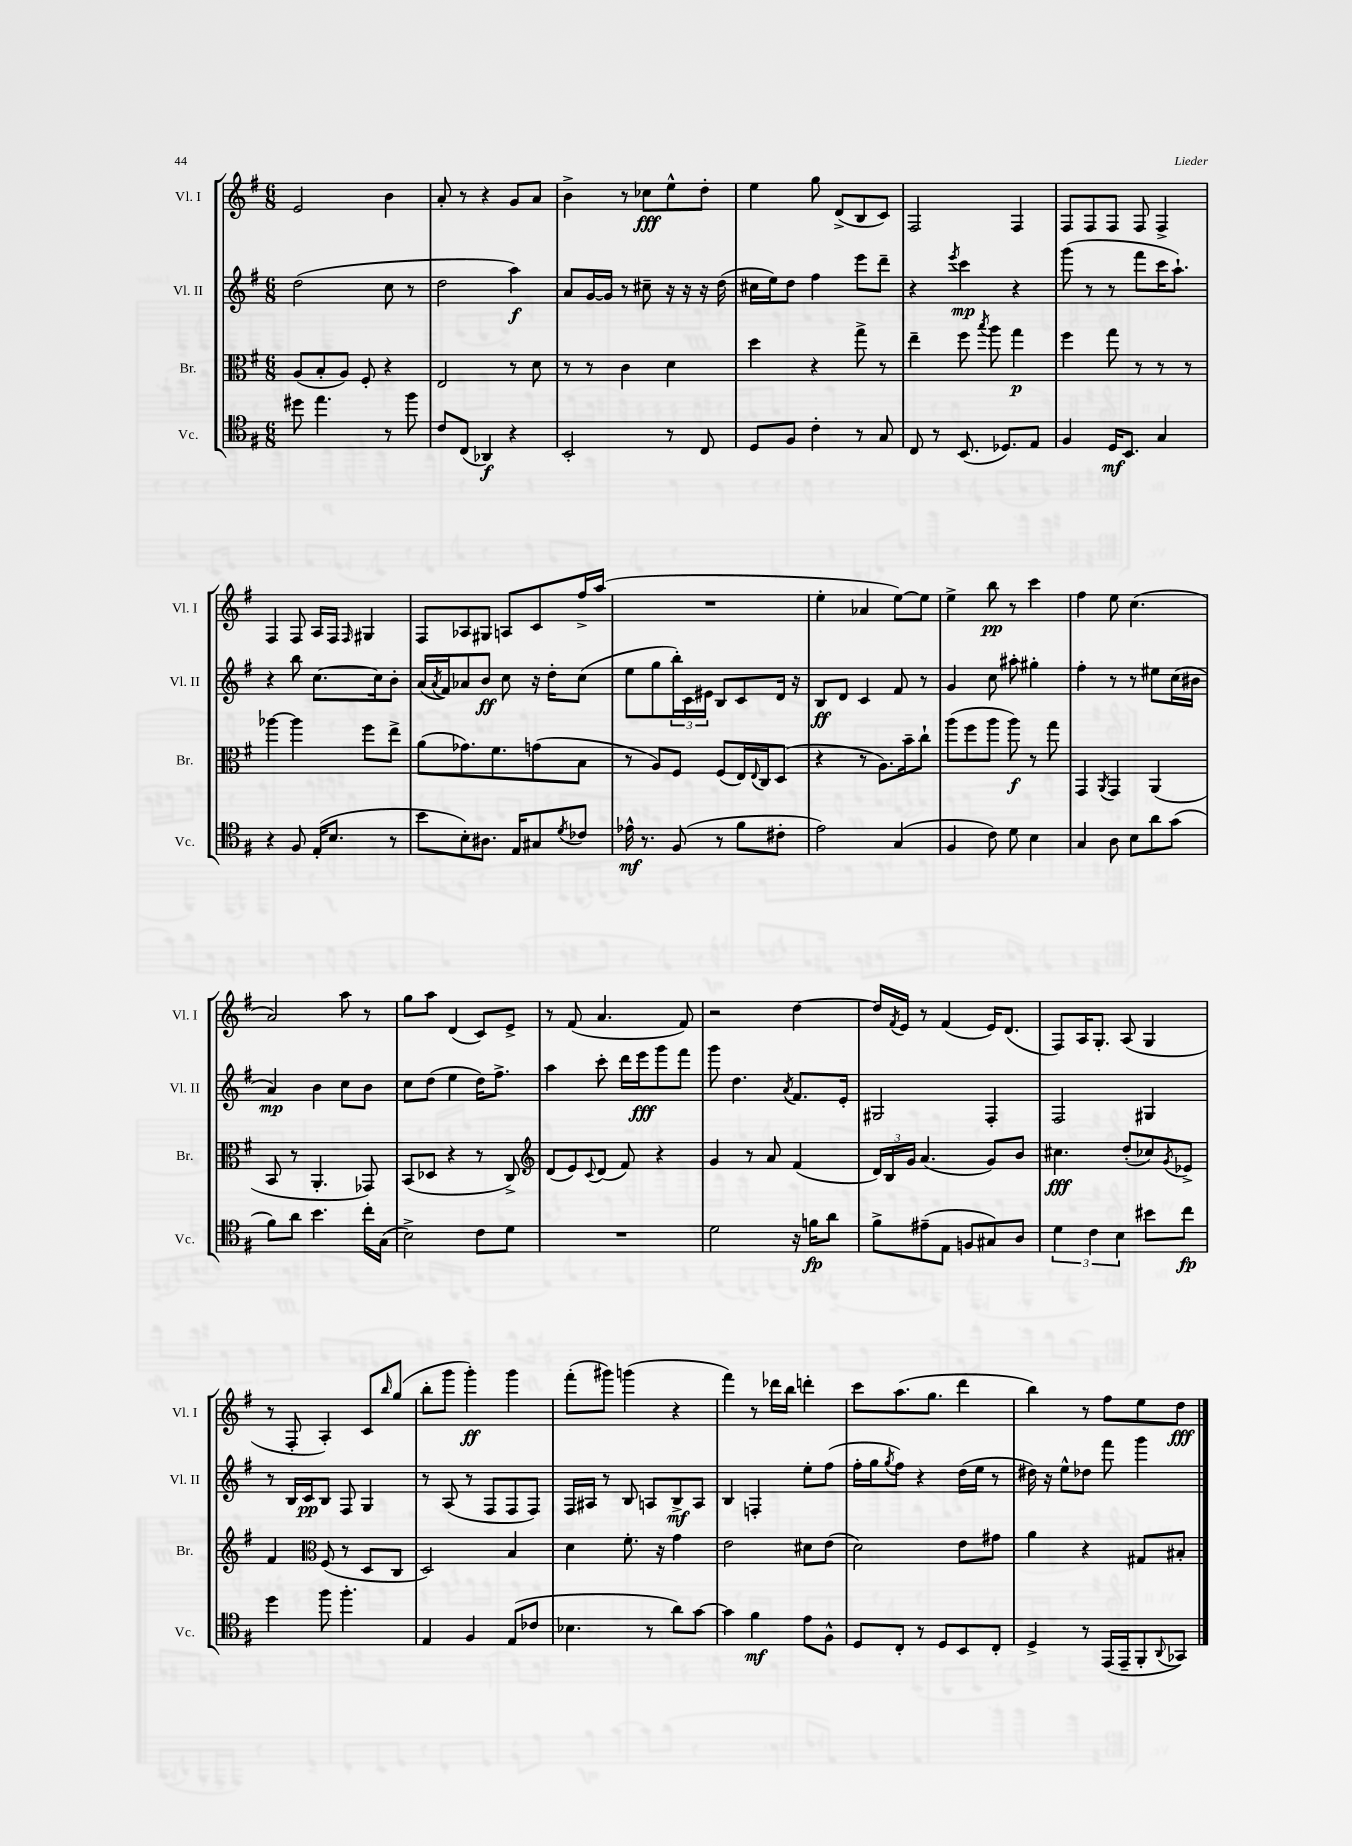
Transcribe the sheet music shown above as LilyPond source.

<<
\new StaffGroup <<
\new Staff = "s0" \with { instrumentName = "Vl. I" shortInstrumentName = "Vl. I" } {
    \clef treble \key g \major \numericTimeSignature \time 6/8
    e'2 b'4 |
    a'8-. r8 r4 g'8 a'8 |
    b'4-> r8 ces''8\fff e''8-^ d''8-. |
    e''4 g''8 d'8->( b8 c'8) |
    fis2 fis4 |
    fis8 fis8 fis8 fis8 fis4-> |
    fis4 fis8 a16 fis16 \grace { fis16 } gis4 |
    fis8 aes8 gis8 a8 c'8 fis''16-> a''16( |
    R2. |
    e''4-. aes'4 e''8~) e''8 |
    e''4-> b''8\pp r8 c'''4 |
    fis''4 e''8 c''4.( |
    a'2) a''8 r8 |
    g''8 a''8 d'4( c'8) e'8-> |
    r8 fis'8( a'4. fis'8) |
    r2 d''4~ |
    d''16 \acciaccatura { fis'8 } e'16 r8 fis'4( e'16) d'8.( |
    fis8) a16 g8.-. a8( g4 |
    r8 fis8-. a4-.) c'8 \grace { b''16 } g''8( |
    b''8-. g'''8 g'''4-.\ff) g'''4 |
    fis'''8-.( gis'''8) g'''4( r4 |
    fis'''4) r8 des'''16 b''16 d'''4-. |
    c'''8 a''8.( g''8. d'''4 |
    b''4) r8 fis''8 e''8 d''8\fff \bar "|." |
}
\new Staff = "s1" \with { instrumentName = "Vl. II" shortInstrumentName = "Vl. II" } {
    \clef treble \key g \major \numericTimeSignature \time 6/8
    d''2( c''8 r8 |
    d''2 a''4\f) |
    a'8 g'16~ g'16 r8 cis''8-- r16 r16 r16 d''16( |
    cis''16 e''16) d''8 fis''4 e'''8 d'''8-- |
    r4 \acciaccatura { e'''8 } c'''4\mp r4 |
    g'''8( r8 r8 fis'''8 c'''16 a''8.-!) |
    r4 b''8 c''8.~ c''16 b'8-. |
    a'16( \acciaccatura { a'8 } fis'16) aes'8 b'8\ff c''8 r16 d''16-. c''8( |
    e''8 g''8 \tuplet 3/2 { b''16-.) c'16 eis'16 } b8 c'8 d'16 r16 |
    b8\ff d'8 c'4 fis'8 r8 |
    g'4 c''8 ais''8-. gis''4-. |
    fis''4-. r8 r8 eis''8 c''16( bis'16 |
    a'4\mp) b'4 c''8 b'8 |
    c''8 d''8( e''4 d''16) fis''8.-> |
    a''4 c'''8-. d'''16 e'''16\fff g'''8 fis'''8 |
    g'''8 d''4. \acciaccatura { a'8 } fis'8. e'16-. |
    gis2 fis4-. |
    fis2 gis4 |
    r8 b16 c'16\pp b8 fis8 g4 |
    r8 a8( r8 fis8 fis8 fis8) |
    fis16 ais16 r8 b8 a8 b8->\mf a8 |
    b4 f4-. e''8-. fis''8( |
    fis''16-. g''16 \acciaccatura { g''8 } fis''8) r4 d''16( e''16 r8 |
    dis''16) r16 e''8-^ des''8 fis'''8 g'''4 \bar "|." |
}
\new Staff = "s2" \with { instrumentName = "Br." shortInstrumentName = "Br." } {
    \clef alto \key g \major \numericTimeSignature \time 6/8
    a8( b8-. a8) fis8-. r4 |
    e2 r8 d'8 |
    r8 r8 c'4 d'4 |
    d''4 r4 g''8-> r8 |
    e''4-- fis''8 \acciaccatura { b''8 } a''8 g''4\p |
    fis''4 g''8 r8 r8 r8 |
    aes''4~ aes''4 fis''8 e''8-> |
    a'8( ges'8.) fis'8. g'8( b8 |
    r8 a8) fis8 fis8( e16) \appoggiatura { e8 } c16 d8( |
    r4 r8 a8.) b'16-- c''8-! |
    a''8( fis''8 a''8 a''8\f) r8 g''8 |
    g,4 \acciaccatura { a,8 } g,4 a,4( |
    b,8 r8 a,4.-. ges,8) |
    b,8( des8 r4 r8 c8->) |
    \clef treble d'8( e'8) \appoggiatura { c'8 } d'8( fis'8) r4 |
    g'4 r8 a'8 fis'4( |
    \tuplet 3/2 { d'16) b16 g'16 } a'4.( g'8) b'8 |
    cis''4.\fff d''8-.( ces''8) \acciaccatura { g'8 } ees'8-> |
    fis'4 \clef alto fis8( r8 d8 c8 |
    d2) b4 |
    d'4 fis'8.-. r16 g'4 |
    e'2 dis'8 e'8( |
    d'2) e'8 gis'8 |
    a'4 r4 gis8 bis8-. \bar "|." |
}
\new Staff = "s3" \with { instrumentName = "Vc." shortInstrumentName = "Vc." } {
    \clef tenor \key g \major \numericTimeSignature \time 6/8
    dis''8 e''4. r8 fis''8 |
    c'8 c8( aes,4\f) r4 |
    b,2-. r8 c8 |
    d8 fis8 c'4-. r8 g8 |
    c8 r8 b,8.( des8.) e8 |
    fis4 d16\mf b,8. g4 |
    r4 fis8 e16-.( b8. r8 |
    b'8 b8-.) ais8. e16 gis8 \acciaccatura { d'8 } ces'8 |
    ees'16-^\mf r8. fis8( r8 fis'8 cis'8-. |
    e'2) g4( |
    fis4 c'8) d'8 b4 |
    g4 a8 b8 a'8 g'8( |
    fis'8) a'8 b'4. c''16-. g16( |
    b2->) c'8 d'8 |
    R2. |
    d'2 r16 f'16\fp a'8 |
    fis'8-> eis'8--( e8 f8 gis8) a8 |
    \tuplet 3/2 { d'4 c'4 b4 } bis'8 c''8\fp |
    d''4 fis''8 fis''4.-. |
    e4 fis4 e8( ces'8 |
    bes4. r8 a'8) g'8~ |
    g'4 fis'4\mf e'8 fis8-^ |
    d8 c8-. r8 d8 b,8 c8-. |
    d4-> r8 e,16( e,16-- fis,8-. \appoggiatura { a,8 } ges,8) \bar "|." |
}
>>
>>
\layout { \context { \Score \remove "Bar_number_engraver" } }
